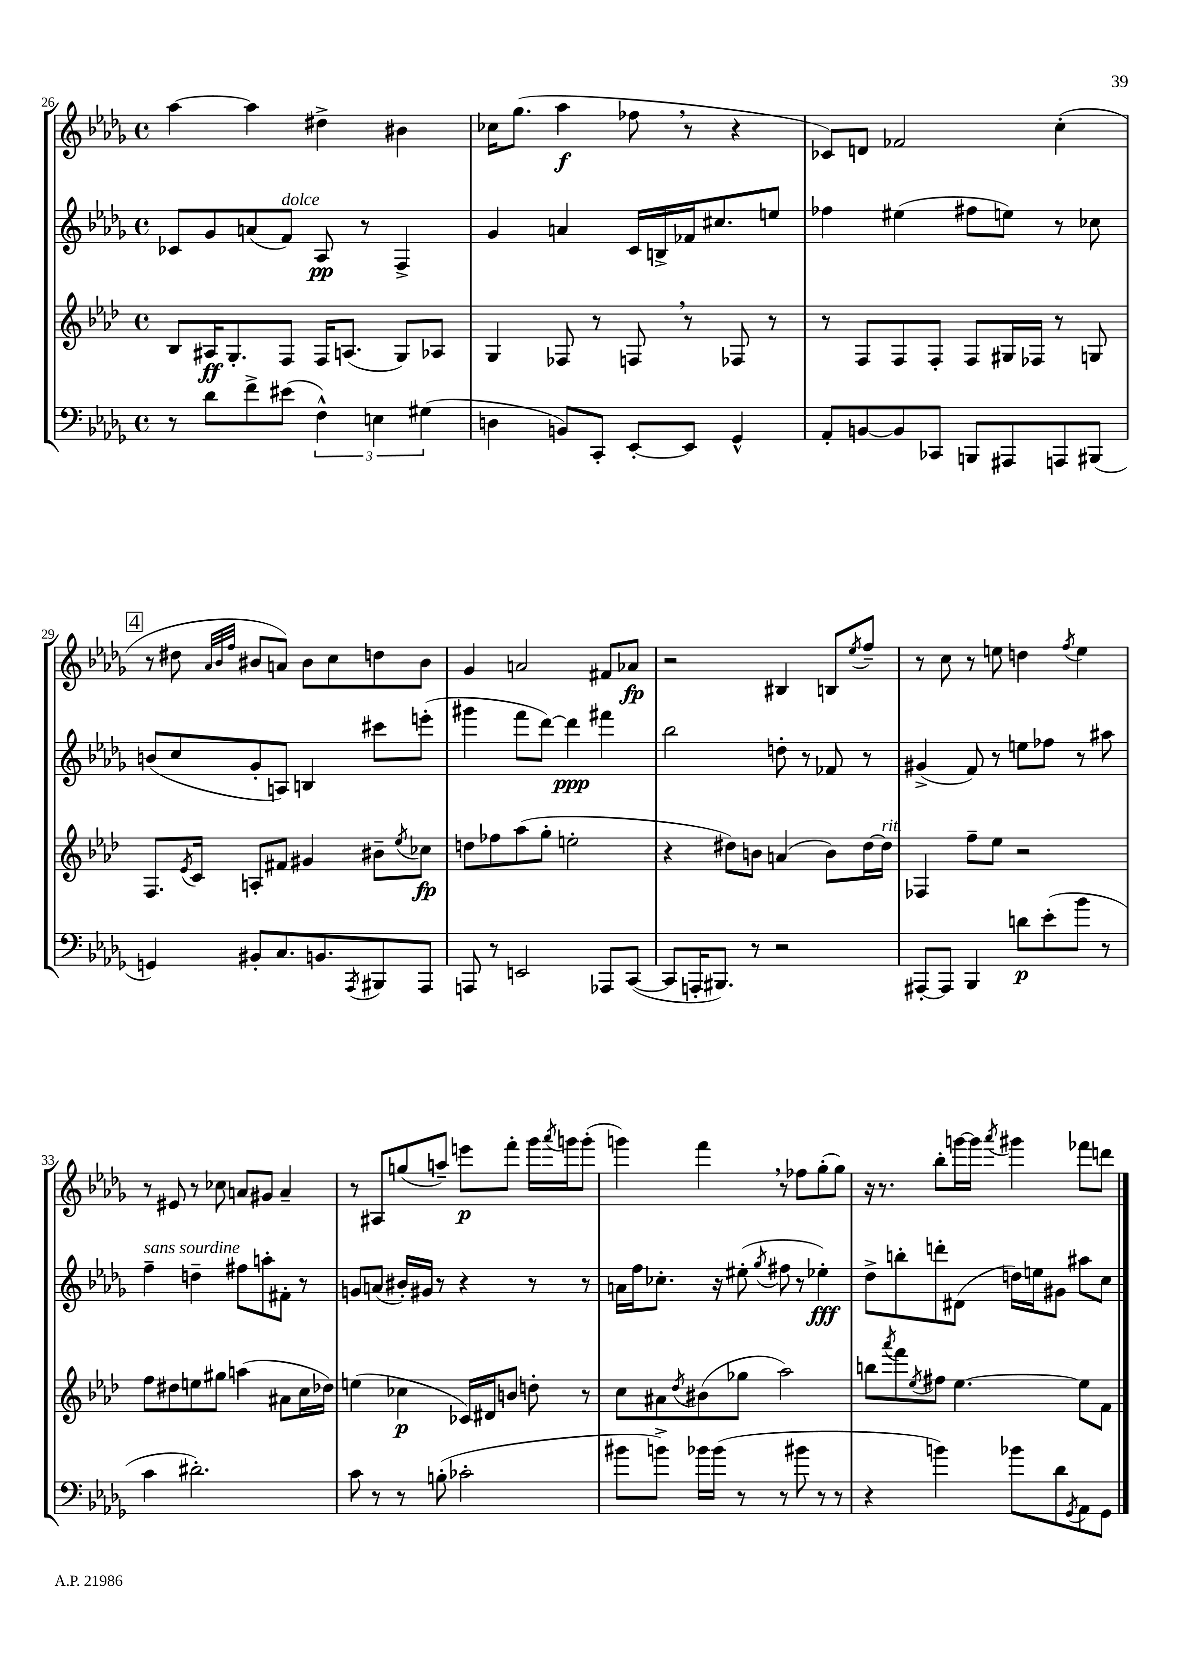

**kern	**dynam	**kern	**dynam	**kern	**dynam	**kern	**dynam
*part4	*part4	*part3	*part3	*part2	*part2	*part1	*part1
*staff4	*staff4	*staff3	*staff3	*staff2	*staff2	*staff1	*staff1
*clefF4	*	*clefG2	*	*clefG2	*	*clefG2	*
*k[b-e-a-d-g-]	*	*k[b-e-a-d-]	*	*k[b-e-a-d-g-]	*	*k[b-e-a-d-g-]	*
*M4/4	*	*M4/4	*	*M4/4	*	*M4/4	*
*met(c)	*	*met(c)	*	*met(c)	*	*met(c)	*
=26	=26	=26	=26	=26	=26	=26	=26
8r	.	8B-/L	.	8c-X/L	.	[4aa-\	.
8d-\L	.	16A#X/K	ff	8g-/	.	.	.
.	.	8.G'/	.	.	.	.	.
8f^\	.	.	.	(8an/	.	4aa-\]	.
!	!	!	!	!LO:TX:a:i:t=dolce	!	!	!
(8e#X\J	.	8F/J	.	8f/J)	.	.	.
6F^^\)	.	16F/KL	.	8A-/	pp	4dd#X^\	.
.	.	(8.An/J	.	.	.	.	.
.	.	.	.	8r	.	.	.
6En\	.	.	.	.	.	.	.
.	.	8G/L)	.	4F^/	.	4b#X\	.
(6G#X\	.	.	.	.	.	.	.
.	.	8A-X/J	.	.	.	.	.
=27	=27	=27	=27	=27	=27	=27	=27
4Dn\	.	4G/	.	4g-/	.	16cc-X\KL	.
.	.	.	.	.	.	(8.gg-\J	.
8BBn/L)	.	8F-X/	.	4an/	.	4aa-\	f
8CC'/J	.	8r	.	.	.	.	.
[8EE-'/L	.	8Fn,/	.	16c/LL	.	8ff-X,\	.
.	.	.	.	16Bn^/	.	.	.
8EE-/J]	.	8r	.	16f-X/J	.	8r	.
.	.	.	.	8.cc#X/	.	.	.
4GG-^^/	.	8F-X/	.	.	.	4r	.
.	.	8r	.	8een/J	.	.	.
=28	=28	=28	=28	=28	=28	=28	=28
8AA-'/L	.	8r	.	4ff-X\	.	8c-X/L)	.
[8BBn/	.	8F/L	.	.	.	8dn/J	.
8BB/]	.	8F/	.	(4ee#X\	.	2f-X/	.
8CC-X/J	.	8F'/J	.	.	.	.	.
8BBBn/L	.	8F/L	.	8ff#X\L	.	.	.
8AAA#X/	.	16G#X/L	.	8een\J)	.	.	.
.	.	16F-X/JJ	.	.	.	.	.
8AAAn/	.	8r	.	8r	.	(4cc'\	.
(8BBB#X/J	.	8Gn/	.	8cc-X\	.	.	.
!!LO:LB:g=z
!!LO:REH:place=s1:t=4
=29	=29	=29	=29	=29	=29	=29	=29
4GGn/)	.	8.F/L	.	(8bn/L	.	8r	.
.	.	.	.	8cc/	.	8dd#X\	.
.	.	8qe-/	.	.	.	.	.
.	.	16c/Jk	.	.	.	.	.
.	.	.	.	.	.	32qqa-/LLL	.
.	.	.	.	.	.	32qqb-/	.
.	.	.	.	.	.	32qqff/JJJ	.
8BB#X'/L	.	8An'/L	.	8g-'/	.	8b#X/L	.
8.C/	.	8f#X/J	.	8An/J)	.	8an/J)	.
.	.	4g#X/	.	4Bn/	.	8b#\L	.
8.BBn/	.	.	.	.	.	.	.
.	.	.	.	.	.	8cc\	.
8qAAA-/	.	.	.	.	.	.	.
8BBB#X/	.	8b#X~\L	.	8ccc#X\L	.	8ddn\	.
.	.	8qee-/	.	.	.	.	.
8AAA-/J	.	8cc-X\J	fp	(8eeen'\J	.	8b#\J	.
=30	=30	=30	=30	=30	=30	=30	=30
8AAAn/	.	8ddn\L	.	4ggg#X\	.	4g-/	.
8r	.	8ff-X\	.	.	.	.	.
2EEn/	.	(8aa-\	.	8fff\L	.	2an/	.
.	.	8gg'\J	.	[8ddd-\J)	.	.	.
.	.	2een'\	.	4ddd-\]	ppp	.	.
8AAA-X/L	.	.	.	4fff#X\	.	8f#X/L	.
([8CC/J	.	.	.	.	.	8a-X/J	fp
=31	=31	=31	=31	=31	=31	=31	=31
8CC/L]	.	4r	.	2bb-\	.	2r	.
16AAAn'/K	.	.	.	.	.	.	.
8.BBB#X/J)	.	.	.	.	.	.	.
.	.	8dd#X\L)	.	.	.	.	.
8r	.	8bn\J	.	.	.	.	.
2r	.	(4an/	.	8ddn'\	.	4B#X/	.
.	.	.	.	8r	.	.	.
.	.	8b\L)	.	8f-X/	.	8Bn/L	.
.	.	.	.	.	.	8qee-/	.
.	.	[16dd#\L	.	8r	.	8ff~/J	.
!	!	!LO:TX:a:i:t=rit.	!	!	!	!	!
.	.	16dd#\JJ]	.	.	.	.	.
=32	=32	=32	=32	=32	=32	=32	=32
[8AAA#X'/L	.	4F-X/	.	(4g#X^/	.	8r	.
8AAA#/J]	.	.	.	.	.	8cc\	.
4BBB-/	.	8ff~\L	.	8f/)	.	8r	.
.	.	8ee-\J	.	8r	.	8een\	.
8dn\L	p	2r	.	8een\L	.	4ddn\	.
(8e-'\	.	.	.	8ff-X\J	.	.	.
.	.	.	.	.	.	8qff/	.
8b-\J	.	.	.	8r	.	4ee\	.
8r	.	.	.	8aa#X\	.	.	.
!!LO:LB:g=z
=33	=33	=33	=33	=33	=33	=33	=33
!	!	!	!	!LO:TX:a:i:t=sans sourdine	!	!	!
4c\	.	8ff\L	.	4ff~\	.	8r	.
.	.	8dd#X\	.	.	.	8e#X/	.
2.d#X'\)	.	8een\	.	4ddn~\	.	8r	.
.	.	8gg#X\J	.	.	.	8cc-X\	.
.	.	(4aan\	.	8ff#X\L	.	8an/L	.
.	.	.	.	8aan'\	.	8g#X/J	.
.	.	8a#X\L	.	8f#X'\J	.	4a~/	.
.	.	16cc\L	.	8r	.	.	.
.	.	16dd-X\JJ)	.	.	.	.	.
=34	=34	=34	=34	=34	=34	=34	=34
8c\	.	(4een\	.	8gn/L	.	8r	.
8r	.	.	.	(8an/J	.	8A#X/L	.
8r	.	4cc-X\	p	16b#X'/LL)	.	(8ggn/	.
.	.	.	.	16g#X/JJ	.	.	.
(8Bn'\	.	.	.	8r	.	8aan~/J)	.
2c-X'\	.	16c-X/LL)	.	4r	.	8eeen\L	p
.	.	16d#X/J	.	.	.	.	.
.	.	8bn/J	.	.	.	8fff'\J	.
.	.	8ddn'\	.	8r	.	16ggg-\LL	.
.	.	.	.	.	.	8qaaa-/	.
.	.	.	.	.	.	16gggn\J	.
.	.	8r	.	8r	.	(8ggg'\J	.
=35	=35	=35	=35	=35	=35	=35	=35
8b#X\L	.	8cc\L	.	16an\LL	.	4gggn\)	.
.	.	.	.	16ff\J	.	.	.
8bn^\J)	.	8a#X\	.	8.cc-X'\J	.	.	.
.	.	8qdd-/	.	.	.	.	.
16b-X\LL	.	(8b#X\	.	.	.	4fff,\	.
(16b-\JJ	.	.	.	16r	.	.	.
8r	.	8gg-X\J	.	(8ee#X'\	.	.	.
.	.	.	.	8qgg-/	.	.	.
8r	.	2aa-\)	.	8ff#X\	.	8r	.
8b#X\	.	.	.	8r	.	8ff-X\L	.
8r	.	.	.	4ee-X'\)	fff	(8gg-'\	.
8r	.	.	.	.	.	8gg-\J)	.
=36	=36	=36	=36	=36	=36	=36	=36
4r	.	8bbn\L	.	8dd-^\L	.	16r	.
.	.	.	.	.	.	8.r	.
.	.	8qaaa-/	.	.	.	.	.
.	.	8fff\	.	8bbn'\	.	.	.
.	.	8qee-/	.	.	.	.	.
4bn\)	.	8ff#X\J	.	8dddn'\	.	8bb-'\L	.
.	.	[4.ee-\	.	(8d#X\J	.	[16gggn\L	.
.	.	.	.	.	.	16ggg\JJ]	.
.	.	.	.	.	.	8qaaa-/	.
8b-X\L	.	.	.	16ddn\LL)	.	4ggg#X\	.
.	.	.	.	16een\J	.	.	.
8d-\	.	.	.	8g#X\J	.	.	.
8qGG-/	.	.	.	.	.	.	.
8AA-\	.	8ee-\L]	.	8aa#X\L	.	8fff-X\L	.
8GG-\J	.	8f\J	.	8cc\J	.	8dddn\J	.
==	==	==	==	==	==	==	==
*-	*-	*-	*-	*-	*-	*-	*-
